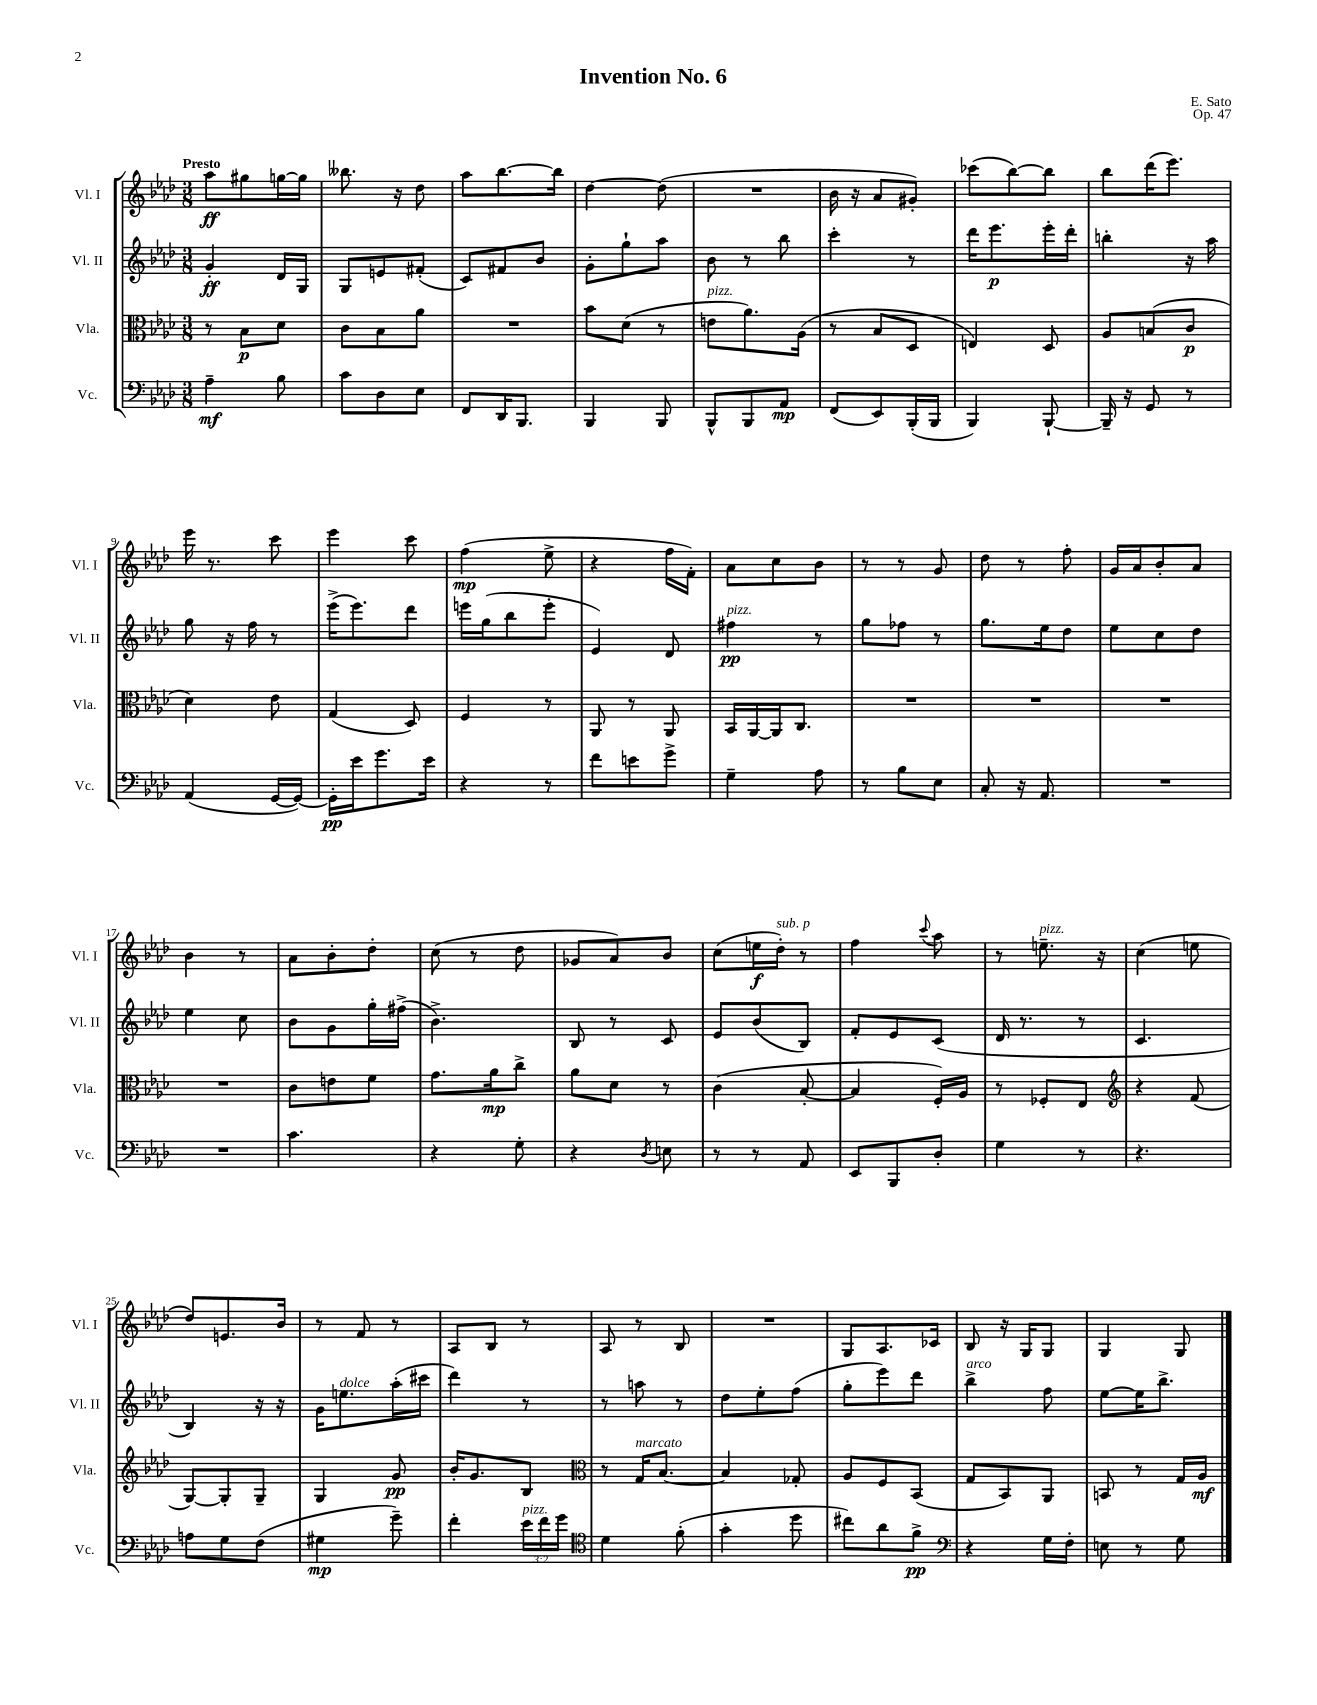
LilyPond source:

\header { title = "Invention No. 6" composer = "E. Sato" opus = "Op. 47" }
<<
\new StaffGroup <<
\new Staff = "s0" \with { instrumentName = "Vl. I" shortInstrumentName = "Vl. I" } {
    \clef treble \key aes \major \numericTimeSignature \time 3/8 \tempo "Presto"
    aes''8\ff gis''8 g''16~ g''16 |
    beses''8. r16 des''8 |
    aes''8 bes''8.~ bes''16 |
    des''4~ des''8( |
    R4. |
    bes'16 r16 aes'8 gis'8-.) |
    ces'''8( bes''8~) bes''8 |
    bes''8 des'''16( ees'''8.) |
    ees'''16 r8. c'''8 |
    ees'''4 c'''8 |
    f''4\mp( ees''8-> |
    r4 f''16 f'16-.) |
    aes'8 c''8 bes'8 |
    r8 r8 g'8 |
    des''8 r8 f''8-. |
    g'16 aes'16 bes'8-. aes'8 |
    bes'4 r8 |
    aes'8 bes'8-. des''8-. |
    c''8( r8 des''8 |
    ges'8 aes'8) bes'8 |
    c''8( e''16\f des''16-.^\markup { \italic "sub. p" }) r8 |
    f''4 \appoggiatura { c'''8 } aes''8 |
    r8 e''8.--^\markup { \italic "pizz." } r16 |
    c''4( e''8 |
    des''8) e'8. bes'16 |
    r8 f'8 r8 |
    aes8 bes8 r8 |
    aes8 r8 bes8 |
    R4. |
    g8 aes8. ces'16 |
    bes8 r16 g16 g8 |
    g4 g8 \bar "|." |
}
\new Staff = "s1" \with { instrumentName = "Vl. II" shortInstrumentName = "Vl. II" } {
    \clef treble \key aes \major \numericTimeSignature \time 3/8
    g'4-.\ff des'16 g16 |
    g8 e'8 fis'8-.( |
    c'8) fis'8 bes'8 |
    g'8-. g''8-! aes''8 |
    bes'8 r8 bes''8 |
    c'''4-. r8 |
    des'''16 ees'''8.\p ees'''16-. des'''16-. |
    b''4-. r16 aes''16 |
    g''8 r16 f''16 r8 |
    ees'''16->( ees'''8.) des'''8 |
    e'''16 g''16( bes''8 e'''8-. |
    ees'4) des'8 |
    fis''4\pp^\markup { \italic "pizz." } r8 |
    g''8 fes''8 r8 |
    g''8. ees''16 des''8 |
    ees''8 c''8 des''8 |
    ees''4 c''8 |
    bes'8 g'8 g''16-. fis''16->( |
    bes'4.->) |
    bes8 r8 c'8 |
    ees'8 bes'8( bes8) |
    f'8-. ees'8 c'8( |
    des'16 r8. r8 |
    c'4. |
    bes4) r16 r16 |
    g'16 e''8.^\markup { \italic "dolce" } aes''16-.( cis'''16 |
    des'''4) r8 |
    r8 a''8 r8 |
    des''8 ees''8-. f''8( |
    g''8-. ees'''8) des'''8 |
    bes''4->^\markup { \italic "arco" } f''8 |
    ees''8~ ees''16 bes''8.-> \bar "|." |
}
\new Staff = "s2" \with { instrumentName = "Vla." shortInstrumentName = "Vla." } {
    \clef alto \key aes \major \numericTimeSignature \time 3/8
    r8 bes8\p des'8 |
    c'8 bes8 aes'8 |
    R4. |
    bes'8 des'8( r8 |
    e'8^\markup { \italic "pizz." } aes'8.) aes16( |
    r8 bes8 des8 |
    e4) des8 |
    aes8 b8( c'8\p |
    des'4) ees'8 |
    g4( des8) |
    f4 r8 |
    aes,8 r8 aes,8 |
    bes,16 aes,16~ aes,16 c8. |
    R4. |
    R4. |
    R4. |
    R4. |
    c'8 e'8 f'8 |
    g'8. aes'16\mp c''8-> |
    aes'8 des'8 r8 |
    c'4( bes8~-. |
    bes4 f16-.) aes16 |
    r8 fes8-. ees8 |
    \clef treble r4 f'8( |
    g8~) g8-. g8-- |
    g4 g'8\pp |
    bes'16-. g'8. bes8 |
    \clef alto r8 g16^\markup { \italic "marcato" } bes8.~ |
    bes4 ges8-. |
    aes8 f8 bes,8( |
    g8 bes,8) aes,8 |
    b,8 r8 g16 aes16\mf \bar "|." |
}
\new Staff = "s3" \with { instrumentName = "Vc." shortInstrumentName = "Vc." } {
    \clef bass \key aes \major \numericTimeSignature \time 3/8 \override Staff.TupletNumber.text = #tuplet-number::calc-fraction-text
    aes4--\mf bes8 |
    c'8 des8 ees8 |
    f,8 des,16 bes,,8. |
    bes,,4 bes,,8 |
    bes,,8-^ bes,,8 aes,8\mp |
    f,8( ees,8) bes,,16-.( bes,,16 |
    bes,,4) bes,,8~-! |
    bes,,16-- r16 g,8 r8 |
    aes,4( g,16~ g,16~) |
    g,16-.\pp ees'16 g'8. ees'16 |
    r4 r8 |
    f'8 e'8 g'8-> |
    g4-- aes8 |
    r8 bes8 ees8 |
    c8-. r16 aes,8. |
    R4. |
    R4. |
    c'4. |
    r4 g8-. |
    r4 \acciaccatura { des8 } e8 |
    r8 r8 aes,8 |
    ees,8 bes,,8 des8-. |
    g4 r8 |
    r4. |
    a8 g8 f8( |
    gis4\mp g'8--) |
    f'4-. \tuplet 3/2 { ees'16^\markup { \italic "pizz." } f'16 g'16 } |
    \clef tenor des'4 f'8-.( |
    g'4-. des''8 |
    cis''8) aes'8 f'8->\pp |
    \clef bass r4 g16 f16-. |
    e8 r8 g8 \bar "|." |
}
>>
>>
